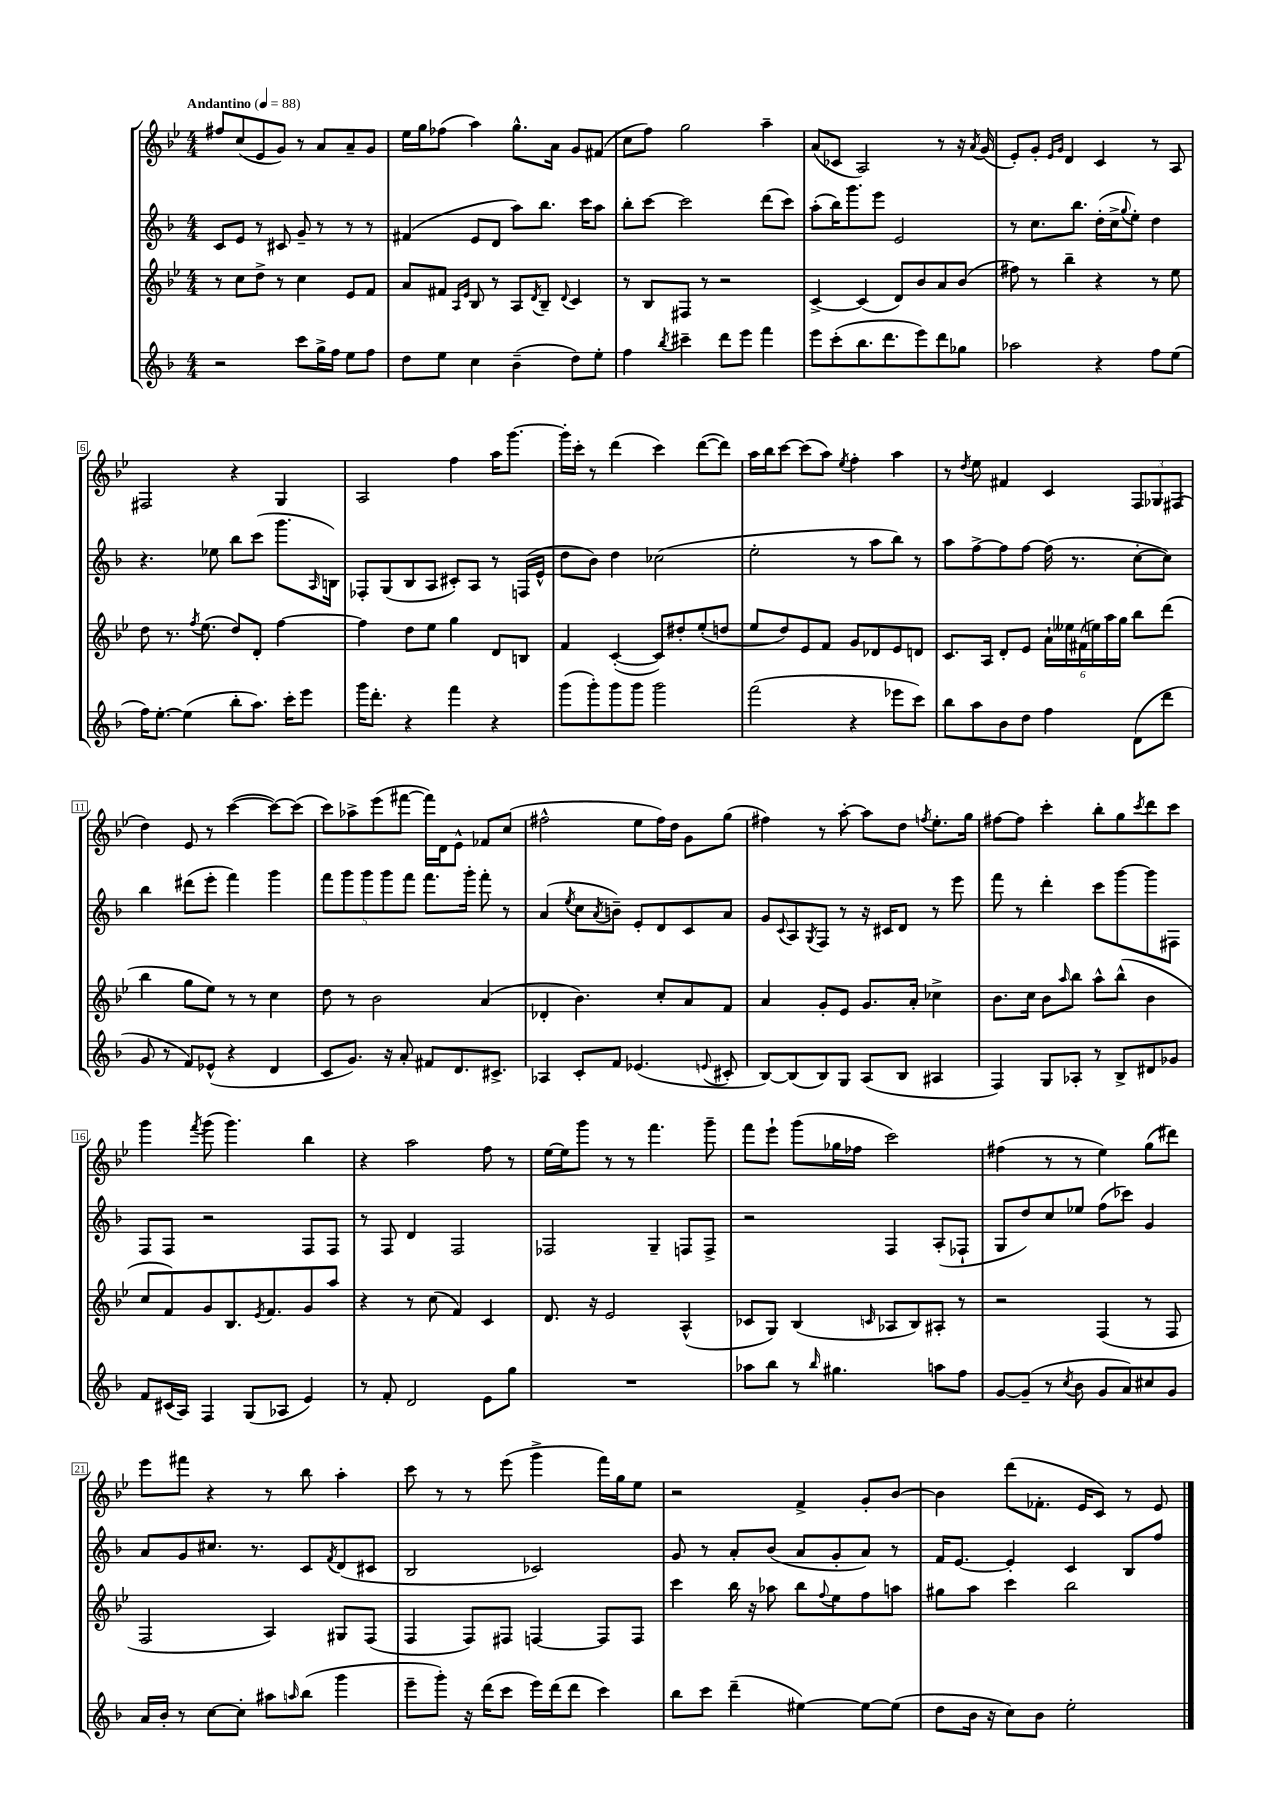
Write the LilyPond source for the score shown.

<<
\new StaffGroup <<
\new Staff = "s0" {
    \clef treble \key bes \major \numericTimeSignature \time 4/4 \tempo "Andantino" 4 = 88
    fis''8 c''8( ees'8 g'8) r8 a'8 a'8-- g'8 |
    ees''16 g''16 fes''8( a''4) g''8.-^ a'16 g'8 fis'8( |
    c''8 f''8) g''2 a''4-- |
    a'8( ces'8 a2) r8 r16 \acciaccatura { a'8 } g'16( |
    ees'8-.) g'8-. \grace { ees'16 g'16 } d'4 c'4 r8 a8 |
    fis2 r4 g4 |
    a2 f''4 a''16 g'''8.~ |
    g'''16-. c'''16-. r8 d'''4( c'''4) d'''8~( d'''8) |
    a''16 bes''16 c'''8~ c'''8( a''8) \acciaccatura { ees''8 } f''4-. a''4 |
    r8 \acciaccatura { d''8 } ees''8 fis'4 c'4 \tuplet 3/2 { f8 ges8 fis8( } |
    d''4) ees'8 r8 c'''4~( c'''8~) c'''8( |
    c'''8) aes''8-> ees'''8( fis'''8~ fis'''16) d'16 ees'8-^ fes'8 c''8( |
    fis''2-^ ees''8 fis''16) d''16 g'8 g''8( |
    fis''4) r8 a''8~-. a''8 d''8 \acciaccatura { f''8 } ees''8.-. g''16 |
    fis''8~ fis''8 c'''4-. bes''8-. g''8 \acciaccatura { c'''8 } d'''8 c'''8 |
    g'''4 \acciaccatura { f'''8 } g'''8( g'''4.) bes''4 |
    r4 a''2 f''8 r8 |
    ees''16~ ees''16 g'''8 r8 r8 f'''4. g'''8-- |
    f'''8 ees'''8-! g'''8( ges''16 fes''16 c'''2) |
    fis''4( r8 r8 ees''4) g''8( dis'''8) |
    ees'''8 fis'''8 r4 r8 bes''8 a''4-. |
    c'''8 r8 r8 ees'''8( g'''4-> f'''16) g''16 ees''8 |
    r2 f'4-> g'8-. bes'8~ |
    bes'4 d'''8( fes'8.-. ees'16 c'8) r8 ees'8 \bar "|." |
}
\new Staff = "s1" {
    \clef treble \key f \major \numericTimeSignature \time 4/4
    c'8 e'8 r8 cis'8 g'8-- r8 r8 r8 |
    fis'4( e'8 d'8 a''8) bes''8. c'''16 a''8 |
    bes''8-. c'''8~ c'''2 d'''8( c'''8) |
    a''8-.( bes''16) g'''8. e'''8 e'2 |
    r8 c''8. bes''8. d''16-.( c''16-> \appoggiatura { g''8 } e''8-.) d''4 |
    r4. ees''8 bes''8 c'''8( g'''8. \grace { a16 } b16) |
    fes8-. g8( bes8 a8 cis'8-.) a8 r8 f16( e'16-^ |
    d''8 bes'8) d''4 ces''2( |
    e''2-. r8 a''8 bes''8) r8 |
    a''8 f''8~-> f''8 f''8~ f''16( r8. c''8~-. c''8) |
    bes''4 dis'''8( e'''8-. f'''4) g'''4 |
    \tuplet 5/4 { f'''8 g'''8 g'''8 g'''8 f'''8 } f'''8. g'''16-. f'''8-. r8 |
    a'4( \acciaccatura { e''8 } c''8 \acciaccatura { a'8 } b'8--) e'8-. d'8 c'8 a'8 |
    g'8 \appoggiatura { c'8 } a8 \acciaccatura { g8 } f8 r8 r16 cis'16 d'8 r8 e'''8 |
    f'''8 r8 d'''4-. c'''8 g'''8~ g'''8 fis8 |
    f8 f8 r2 f8 f8 |
    r8 f8 d'4 f2 |
    fes2 g4-- f8 f8-> |
    r2 f4 a8-.( fes8-! |
    g8 d''8) c''8 ees''8 f''8( ces'''8) g'4 |
    a'8 g'8 cis''8. r8. c'8 \acciaccatura { f'8 } d'8( cis'8 |
    bes2 ces'2) |
    g'8 r8 a'8-. bes'8( a'8 g'8-. a'8) r8 |
    f'16 e'8.~ e'4-. c'4 bes8 f''8 \bar "|." |
}
\new Staff = "s2" {
    \clef treble \key bes \major \numericTimeSignature \time 4/4
    r8 c''8 d''8-> r8 c''4 ees'8 f'8 |
    a'8 fis'8 \grace { a16 ees'16 } bes8 r8 a8 \acciaccatura { d'8 } bes8-- \appoggiatura { d'8 } c'4 |
    r8 bes8 fis8 r8 r2 |
    c'4~-> c'4( d'8) bes'8 a'8 bes'8( |
    fis''8) r8 bes''4-- r4 r8 ees''8 |
    d''8 r8. \acciaccatura { f''8 } ees''8.( d''8) d'8-. f''4~ |
    f''4 d''8 ees''8 g''4 d'8 b8 |
    f'4 c'4~-.( c'8) dis''8-. ees''8-.( d''8 |
    ees''8 d''8) ees'8 f'8 g'8 des'8 ees'8 d'8 |
    c'8. a16 d'8-. ees'8 \tuplet 6/4 { a'16-! eeses''16 fis'16( e''16) a''16 g''16 } bes''8 d'''8( |
    bes''4 g''8 ees''8) r8 r8 c''4 |
    d''8 r8 bes'2 a'4( |
    des'4-. bes'4.) c''8-. a'8 f'8 |
    a'4 g'8-. ees'8 g'8. a'16-. ces''4-> |
    bes'8. c''16 bes'8 \grace { a''16 } bes''8 a''8-^ bes''8-^( bes'4 |
    c''8 f'8) g'8 bes8. \acciaccatura { ees'8 } f'8. g'8 a''8 |
    r4 r8 c''8( f'4) c'4 |
    d'8. r16 ees'2 a4-^( |
    ces'8 g8) bes4( \grace { c'16 } aes8 bes8) ais8-. r8 |
    r2 f4( r8 f8 |
    f2 a4) gis8 f8( |
    f4 f8) fis8 f4~ f8 f8 |
    c'''4 bes''16 r16 aes''8 bes''8 \appoggiatura { f''8 } ees''8 f''8 a''8 |
    gis''8 a''8 c'''4 bes''2 \bar "|." |
}
\new Staff = "s3" {
    \clef treble \key f \major \numericTimeSignature \time 4/4
    r2 c'''8 g''16-> f''16 e''8 f''8 |
    d''8 e''8 c''4 bes'4--( d''8) e''8-. |
    f''4 \acciaccatura { bes''8 } cis'''4-- d'''8 e'''8 f'''4 |
    e'''8 c'''8-.( bes''8. d'''8. e'''8) d'''8 ges''8 |
    aes''2 r4 f''8 e''8( |
    f''16) e''8.~-. e''4( bes''8-. a''8.) c'''16-. e'''8 |
    g'''16 d'''8.-. r4 f'''4 r4 |
    g'''8( g'''8-.) g'''8 g'''8 g'''2 |
    f'''2( r4 ees'''8 c'''8) |
    bes''8 a''8 bes'8 d''8 f''4 d'8( d'''8 |
    g'8 r8 f'8) ees'8-^( r4 d'4 |
    c'8 g'8.) r16 a'8-. fis'8 d'8. cis'8.-> |
    aes4 c'8-. f'8 ees'4.( \appoggiatura { e'8 } cis'8-. |
    bes8~) bes8( bes8) g8 a8( bes8 ais4 |
    f4) g8 aes8-. r8 bes8-> dis'8 ges'8 |
    f'8 cis'16( a16) f4 g8( aes8 e'4) |
    r8 f'8-. d'2 e'8 g''8 |
    R1 |
    aes''8 bes''8 r8 \grace { bes''16 } gis''4. a''8 f''8 |
    g'8~ g'8--( r8 \acciaccatura { c''8 } bes'8 g'8 a'8) cis''8 g'8 |
    a'16 bes'16-. r8 c''8~ c''8-. ais''8 \grace { a''16 } bes''8( g'''4 |
    e'''8-- g'''8-.) r16 d'''16( c'''8 e'''16) d'''16( d'''8 c'''4) |
    bes''8 c'''8 d'''4--( eis''4~) eis''8~ eis''8( |
    d''8 bes'16 r16 c''8) bes'8 e''2-. \bar "|." |
}
>>
>>
\layout { \context { \Score \override BarNumber.stencil = #(make-stencil-boxer 0.1 0.3 ly:text-interface::print) } }
